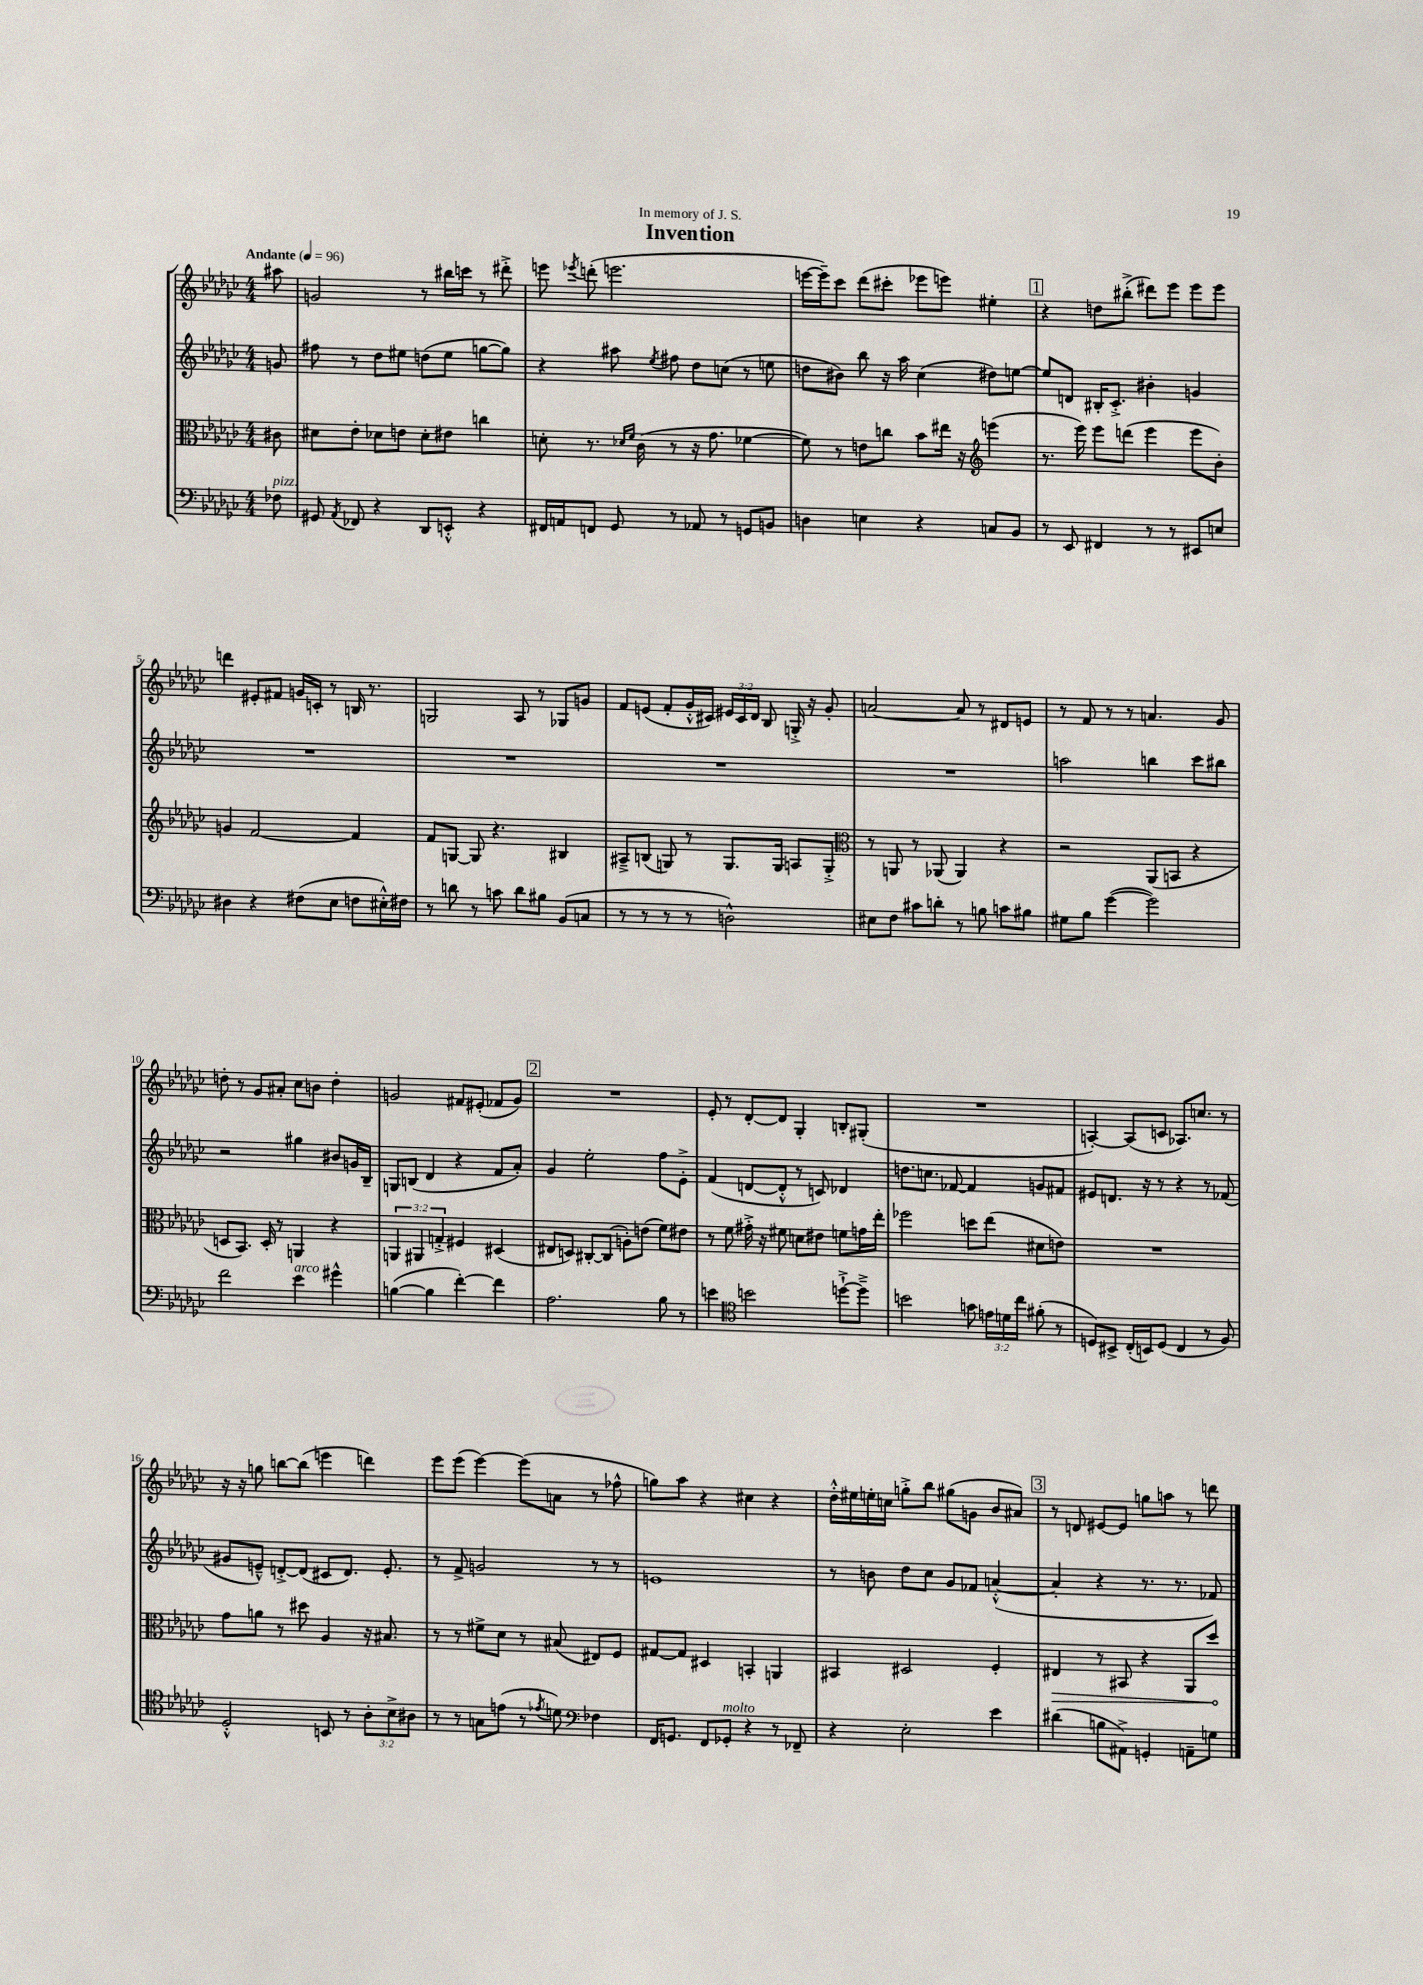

**kern	**kern	**kern	**kern
*staff4	*staff3	*staff2	*staff1
*clefF4	*clefC3	*clefG2	*clefG2
*k[b-e-a-d-g-c-]	*k[b-e-a-d-g-c-]	*k[b-e-a-d-g-c-]	*k[b-e-a-d-g-c-]
*M4/4	*M4/4	*M4/4	*M4/4
*MM96	*MM96	*MM96	*MM96
8F-	8c#	8g	8aa#
=	=	=	=
8GG#	8d#	8ff#	2g
8qAA-	.	.	.
8FF-	8e-'	8r	.
4r	8d-	8dd-	.
.	8e	8ee#	.
8DD-	8d-'	(8dd	8r
8EE'^^	8e#	8ee#	16bb#
.	.	.	16ccc
4r	4cc	[8gg	8r
.	.	8gg])	8ddd#'^
=	=	=	=
16FF#	8d'	4r	8eee
16AA	.	.	.
.	.	.	8qeee-
8FF	8.r	.	(8ddd'
8GG-	.	8aa#	2.eee
.	16qqd-	.	.
.	16qqf	.	.
.	(16c-	.	.
.	.	8qee-	.
8r	8r	8ff#	.
8AA-	16r	8dd-	.
.	8.g-	.	.
8r	.	(8cc	.
8GG	[4f-	8r	.
8BB	.	8ee	.
=	=	=	=
4D	8f-])	8dd	[16eee
.	.	.	16eee~])
.	8r	8b#)	8ccc-
4E	8e	8bb-	(8ddd-
.	8cc	16r	8ccc#'
.	.	16aa-	.
4r	8b-	(4cc-	8eee-
.	16ee#	.	8eee)
.	16r	.	.
*	*clefG2	*	*
8C	(4eee	8dd#)	4ee#'
8BB-	.	[8ee	.
=	=	=	=
8r	8.r	8ee]	4r
8EE-	.	8d	.
.	16eee-)	.	.
4FF#	8eee-	16B#'	8dd
.	.	8.c-'^	.
.	(8ddd	.	(8bb#'^
8r	4eee-	4b#'	8ddd#)
8r	.	.	8eee-
8EE#	8eee-	4g	8eee-
8E	8b-')	.	8eee-
=	=	=	=
4D#	4g	1r	4ddd
4r	[2f	.	8e#'
.	.	.	8f#
(8F#	.	.	16g
.	.	.	16c'
8E-	.	.	8r
8F	4f]	.	16B
.	.	.	8.r
16E#'^^)	.	.	.
16F#	.	.	.
=	=	=	=
8r	8f	1r	2G
8d	[8G	.	.
8r	8G]	.	.
8c	4.r	.	.
8d	.	.	8A-
8B#	.	.	8r
(8BB-	4B#	.	8G-
8C	.	.	8g
=	=	=	=
8r	8A#~^	1r	8f
8r	(8B	.	(8e
8r	8G)	.	8f'
8r	8r	.	16g-'^^
.	.	.	16c#)
2D^^)	8.G	.	24e#
.	.	.	24c#
.	.	.	24d-
.	.	.	8B-
.	16G	.	.
.	8A	.	16G'^
.	.	.	16r
.	8G'^	.	8g-'
=	=	=	=
*	*clefC3	*	*
8E#	8r	1r	[2a
8F	8AA	.	.
8c#	8r	.	.
8d'	(8AA-	.	.
8r	4AA-)	.	8a]
8B	.	.	8r
8c	4r	.	8d#
8B#	.	.	8e
=	=	=	=
8G#	2r	2aa	8r
8B-	.	.	8f
([4g-	.	.	8r
.	.	.	8r
2g-])	(8AA-	4bb	4.a
.	8BB	.	.
.	4r	8ccc-	.
.	.	8bb#	8g-
=	=	=	=
2f	8D	2r	8dd'
.	8.BB-)	.	8r
.	.	.	8g-
.	16D'	.	.
.	8r	.	8a#'
4e-	4AA	4gg#	8cc-
.	.	.	8b
4g#^^	4r	8b#	4dd'
.	.	16g	.
.	.	16B-~	.
=	=	=	=
([4B	6AA	8G	2g
.	.	(8B	.
.	6AA#	.	.
4B]	.	4d-	.
.	6G'^	.	.
[4f')	4F#	4r	8f#
.	.	.	(8e#'
4f]	(4D#	8f	8f-
.	.	8a-')	8g)
=	=	=	=
2.A-	8E#	4g-	1r
.	8D)	.	.
.	[8C#'	2ee-'	.
.	(8C#]	.	.
.	8A')	.	.
.	(8e	.	.
8B-	8f)	8ff	.
8r	8e#	8e-'^	.
=	=	=	=
4e	8r	(4f	8e-'
.	8f	.	8r
*clefC4	*	*	*
2b	16g#'^	[8d	[8d-'
.	16r	.	.
.	8f#	8d'^^]	8d-]
.	8d	8r	4G-'
.	8e#	8c)	.
[8dd`^	8f	4d-	8B'
8dd~^]	16g	.	(8G#'
.	16ee-'	.	.
=	=	=	=
2b	2ff-	8.dd	1r
.	.	8.cc	.
.	.	[8f-	.
8g	8dd	4f-]	.
24e	(8ee-	.	.
24d	.	.	.
24cc-	.	.	.
(8f#'	8d#	8g	.
8r	8e)	8f#	.
=	=	=	=
8D)	1r	8e#	[4A')
8BB#^	.	8.d	.
(16C-'	.	.	(8A]
16BB)	.	16r	.
(8D	.	8r	8c
4C-	.	4r	8.A-)
.	.	.	8.cc
8r	.	8r	.
8F)	.	(8f-	8r
=	=	=	=
2D-'^^	8g-	8g#	16r
.	.	.	16r
.	8a	8e~^^)	8gg
.	8r	[8d'^	[8bb
.	8dd#	(8d]	(8bb]
8BB	4A-	8c#	4eee
8r	.	8.d)	.
12A-'	16r	.	4ddd)
.	8.B#	8.e'	.
12B-^	.	.	.
12A#	.	.	.
=	=	=	=
8r	8r	8r	8eee-
8r	8r	8f^	(8eee-
8G	8f#^	2g	[4eee-)
(8e	8d-	.	.
8r	8r	.	(8eee-]
8qe-	.	.	.
8d)	(8B#	.	8a
*clefF4	*	*	*
4F-	8E#)	8r	8r
.	8F	8r	8ff-^^
=	=	=	=
16FF	[8G#	1e	8gg)
8.GG	.	.	.
.	8G#]	.	8aa-
8FF	4D#	.	4r
8GG-'	.	.	.
4r	4BB'	.	4cc#
8r	4AA	.	4r
8FF-~	.	.	.
=	=	=	=
4r	4BB#	8r	16dd-'^^
.	.	.	16ee#
.	.	8b	16ee'
.	.	.	16cc
2E-'	2D#	8dd-	8gg'^
.	.	8cc-	8bb-
.	.	8g-	(8gg#
.	.	8f-	8g
4e-	4F'	([4a'^^	8b-
.	.	.	8a#)
=	=	=	=
(4d#	4E#	4a']	8r
.	.	.	8d
8B	8r	4r	[8e#
8AA#^)	8BB#	.	8e#]
4GG'	4r	8.r	8gg
.	.	.	8aa
.	.	8.r	.
8AA~	8AA-	.	8r
8G	8dd-	8f-)	8ddd
==	==	==	==
*-	*-	*-	*-
